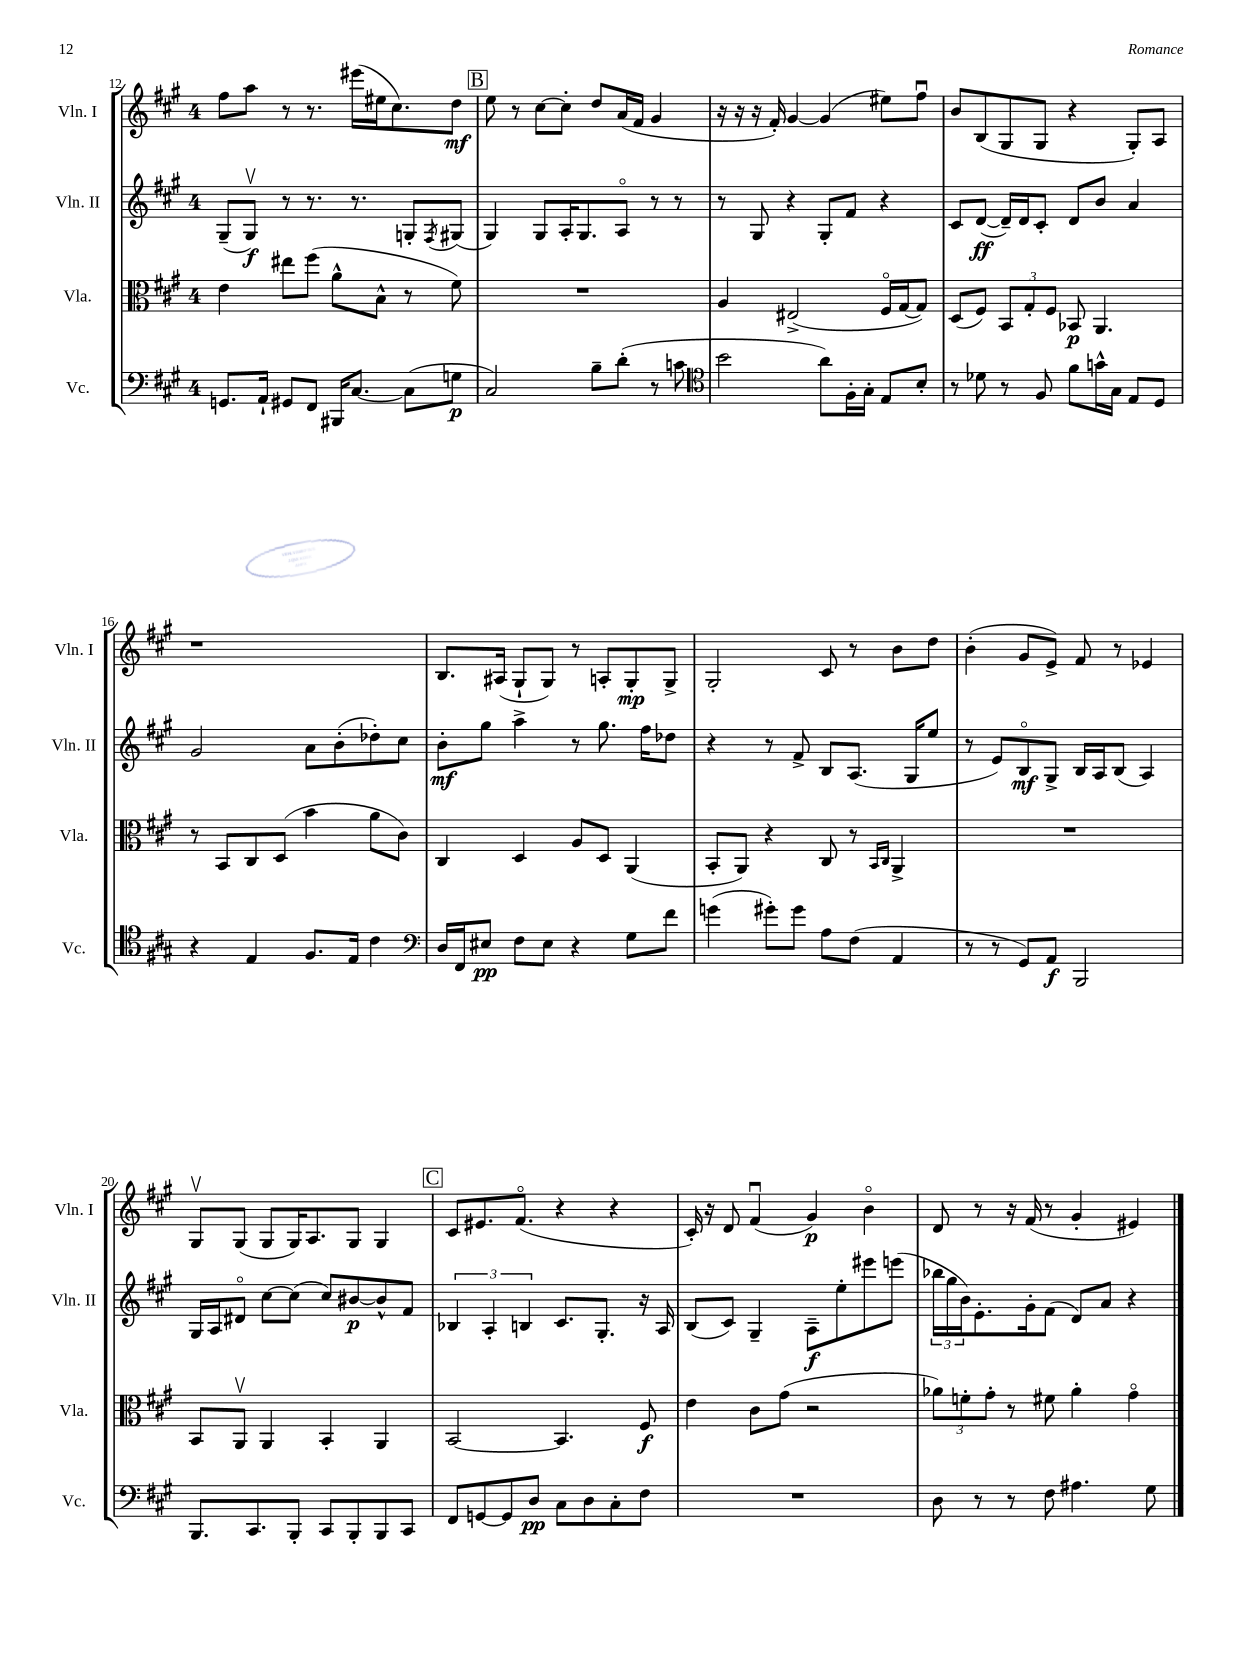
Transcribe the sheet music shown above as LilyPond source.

<<
\new StaffGroup <<
\new Staff = "s0" \with { instrumentName = "Vln. I" shortInstrumentName = "Vln. I" } {
    \clef treble \key a \major \once \override Staff.TimeSignature.style = #'single-digit \time 4/4
    fis''8 a''8 r8 r8. eis'''16( eis''16 cis''8.) d''8\mf |
    \mark \markup { \box "B" } e''8 r8 cis''8~ cis''8-. d''8 a'16( fis'16 gis'4 |
    r16 r16 r16 fis'16-.) gis'4~ gis'4( eis''8) fis''8\downbow |
    b'8 b8( gis8 gis8 r4 gis8-.) a8 |
    r1 |
    b8. ais16( gis8-! gis8) r8 a8-. gis8-.\mp gis8-> |
    gis2-. cis'8 r8 b'8 d''8 |
    b'4-.( gis'8 e'8->) fis'8 r8 ees'4 |
    gis8\upbow gis8( gis8 gis16) a8. gis8 gis4 |
    \mark \markup { \box "C" } cis'8 eis'8. fis'8.\flageolet( r4 r4 |
    cis'16-.) r16 d'8 fis'4\downbow( gis'4\p) b'4\flageolet |
    d'8 r8 r16 fis'16( r8 gis'4-. eis'4) \bar "|." |
}
\new Staff = "s1" \with { instrumentName = "Vln. II" shortInstrumentName = "Vln. II" } {
    \clef treble \key a \major \once \override Staff.TimeSignature.style = #'single-digit \time 4/4
    gis8--( gis8\upbow\f) r8 r8. r8. g8-. \acciaccatura { fis8 } gis8( |
    \mark \markup { \box "B" } gis4) gis8 a16-. gis8. a8\flageolet r8 r8 |
    r8 gis8 r4 gis8-. fis'8 r4 |
    cis'8 d'8~\ff( d'16--) d'16 cis'8-. d'8 b'8 a'4 |
    gis'2 a'8 b'8-.( des''8-.) cis''8 |
    b'8-.\mf gis''8 a''4-> r8 gis''8. fis''16 des''8 |
    r4 r8 fis'8-> b8 a8.( gis16 e''8 |
    r8 e'8) b8\flageolet\mf gis8-> b16 a16 b8( a4) |
    gis16 a16 dis'8\flageolet cis''8~ cis''8( cis''8) bis'8~\p bis'8-^ fis'8 |
    \mark \markup { \box "C" } \tuplet 3/2 { bes4 a4-. b4 } cis'8. gis8.-. r16 a16 |
    b8( cis'8) gis4-- a8--\f e''8-. eis'''8 e'''8( |
    \tuplet 3/2 { bes''16 gis''16 b'16) } e'8.-. gis'16-. fis'8( d'8) a'8 r4 \bar "|." |
}
\new Staff = "s2" \with { instrumentName = "Vla." shortInstrumentName = "Vla." } {
    \clef alto \key a \major \once \override Staff.TimeSignature.style = #'single-digit \time 4/4
    e'4 eis''8 fis''8( a'8-^ b8-^ r8 fis'8) |
    \mark \markup { \box "B" } R1 |
    a4 eis2->( fis16\flageolet gis16~ gis8) |
    d8( fis8) \tuplet 3/2 { b,8 gis8-. fis8 } bes,8\p a,4. |
    r8 b,8 cis8 d8( b'4 a'8 cis'8) |
    cis4 d4 a8 d8 a,4( |
    b,8-. a,8) r4 cis8 r8 \grace { b,16 cis16 } a,4-> |
    R1 |
    b,8 a,8\upbow a,4 b,4-. a,4 |
    \mark \markup { \box "C" } b,2~ b,4. fis8\f |
    e'4 cis'8 gis'8( r2 |
    \tuplet 3/2 { aes'8) f'8-. gis'8-. } r8 fis'8 aes'4-. gis'4\flageolet \bar "|." |
}
\new Staff = "s3" \with { instrumentName = "Vc." shortInstrumentName = "Vc." } {
    \clef bass \key a \major \once \override Staff.TimeSignature.style = #'single-digit \time 4/4
    g,8. a,16-! gis,8 fis,8 bis,,16 cis8.~ cis8( g8\p |
    \mark \markup { \box "B" } cis2) b8-- d'8-.( r8 c'8 |
    \clef tenor b'2 a'8) fis16-. gis16-. e8 b8-. |
    r8 des'8 r8 fis8 fis'8 g'16-^ gis16 e8 d8 |
    r4 e4 fis8. e16 cis'4 |
    \clef bass d16 fis,16 eis8\pp fis8 eis8 r4 gis8 fis'8 |
    g'4( gis'8-.) gis'8 a8 fis8( a,4 |
    r8 r8 gis,8) a,8\f b,,2 |
    b,,8. cis,8. b,,8-. cis,8 b,,8-. b,,8 cis,8 |
    \mark \markup { \box "C" } fis,8 g,8~ g,8 d8\pp cis8 d8 cis8-. fis8 |
    R1 |
    d8 r8 r8 fis8 ais4. gis8 \bar "|." |
}
>>
>>
\layout { \context { \Score currentBarNumber = #12 } }
